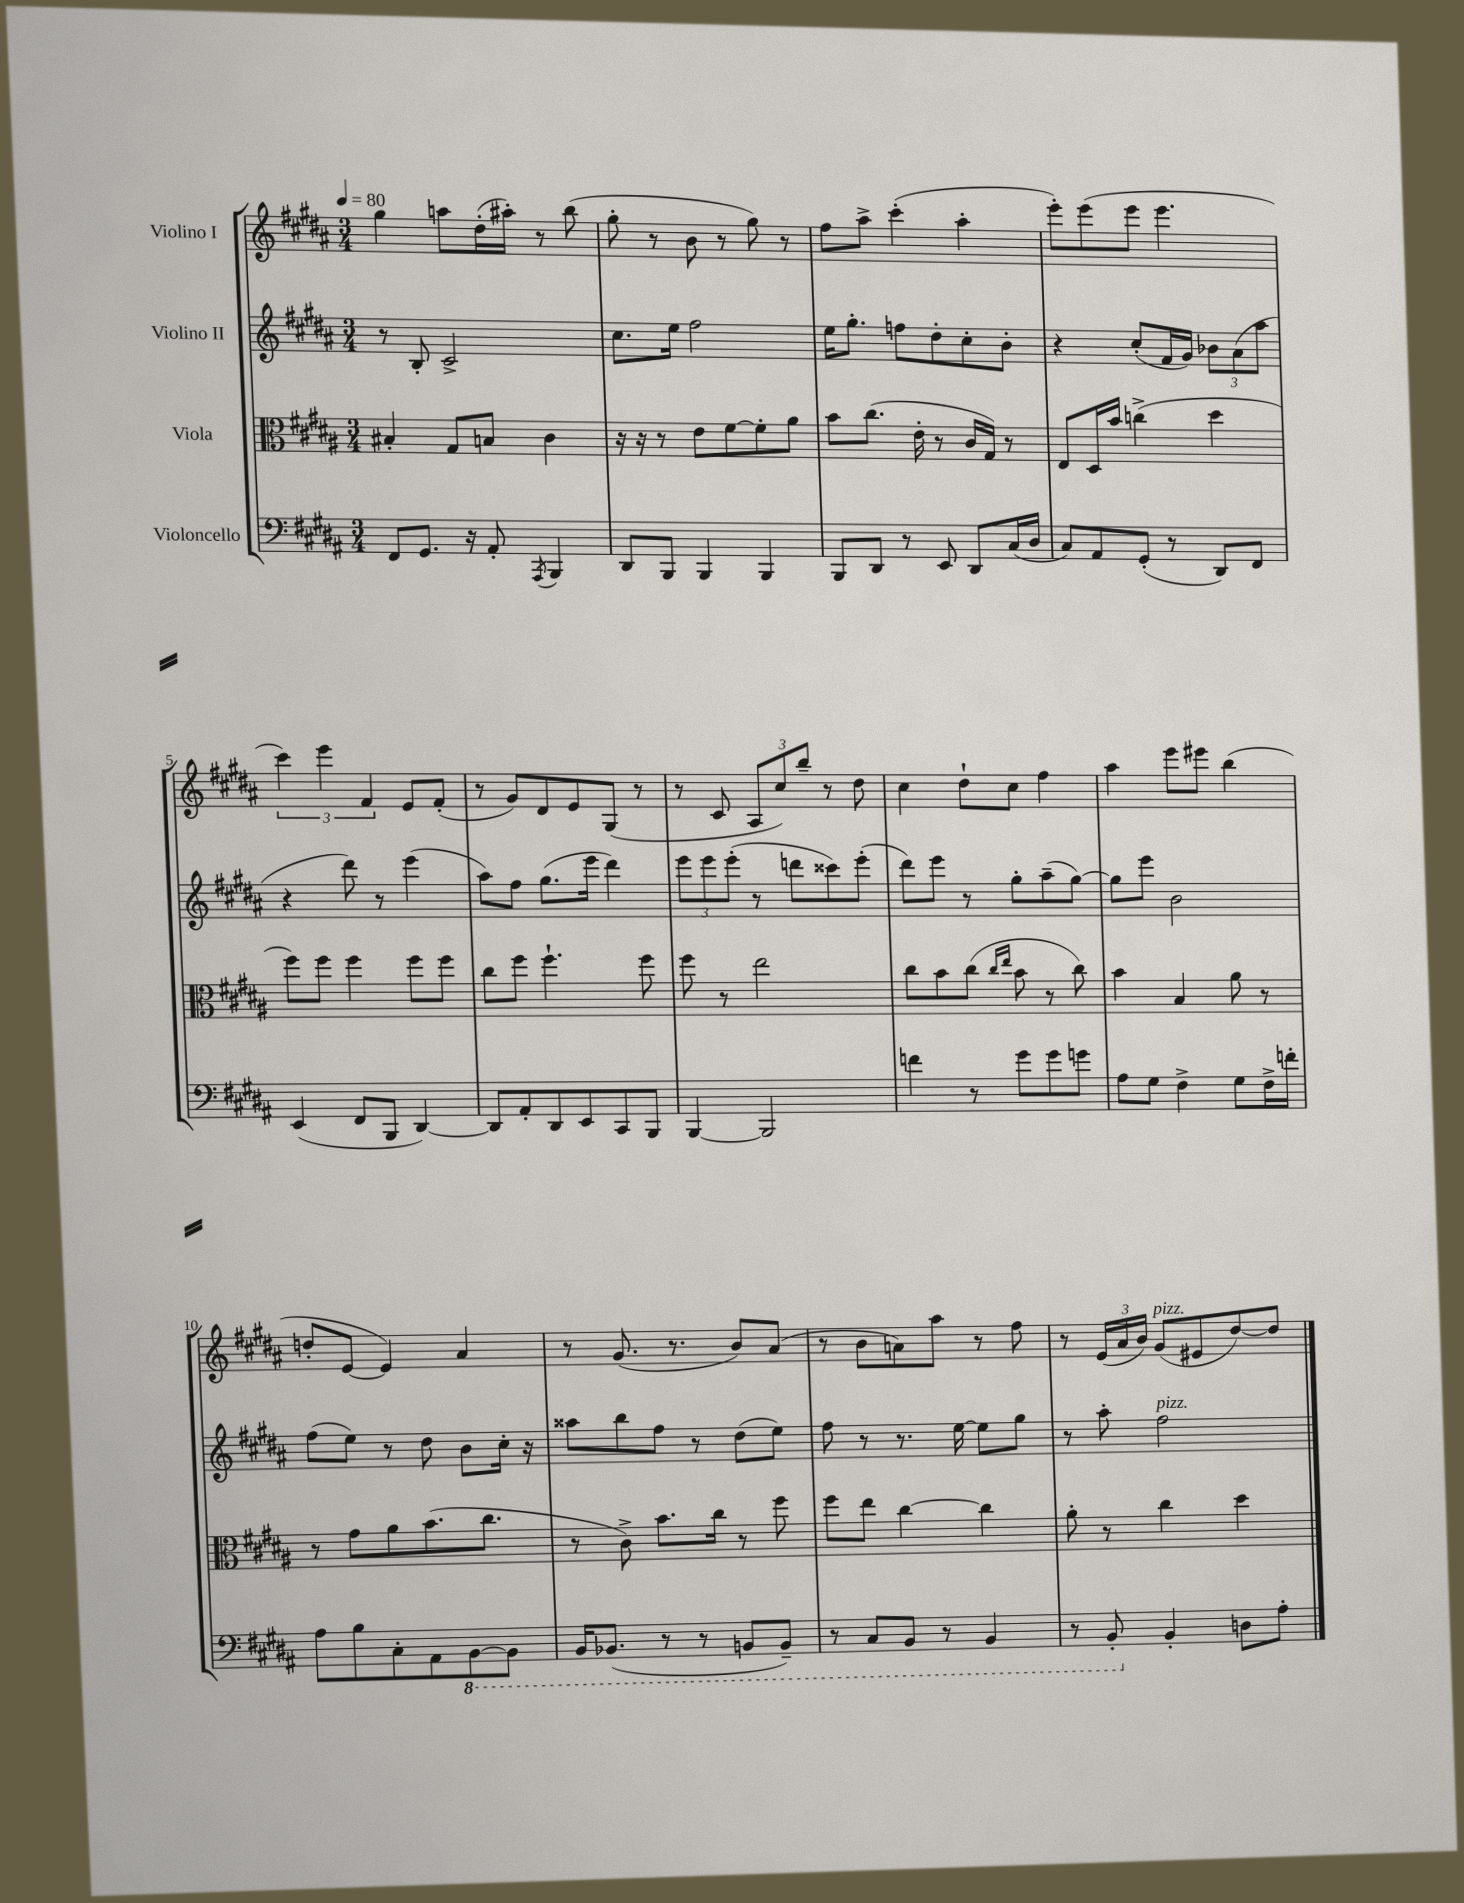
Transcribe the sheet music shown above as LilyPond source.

<<
\new StaffGroup <<
\new Staff = "s0" \with { instrumentName = "Violino I" } {
    \clef treble \key b \major \numericTimeSignature \time 3/4 \tempo 4 = 80
    gis''4 a''8 dis''16-.( ais''16-.) r8 b''8( |
    gis''8-. r8 b'8 r8 gis''8) r8 |
    fis''8 ais''8-> cis'''4-.( ais''4-. |
    e'''8-.) e'''8( e'''8 e'''4. |
    \tuplet 3/2 { cis'''4) e'''4 fis'4 } e'8 fis'8-.( |
    r8 gis'8) dis'8 e'8 gis8( r8 |
    r8 cis'8 \tuplet 3/2 { ais8 cis''8) b''8-- } r8 dis''8 |
    cis''4 dis''8-! cis''8 fis''4 |
    ais''4 e'''8 eis'''8 b''4( |
    d''8-. e'8~ e'4) ais'4 |
    r8 gis'8.( r8. b'8) ais'8( |
    r8 b'8 a'8) ais''8 r8 fis''8 |
    r8 \tuplet 3/2 { e'16( ais'16 b'16) } gis'8^\markup { \italic "pizz." }( eis'8 dis''8~) dis''8 \bar "|." |
}
\new Staff = "s1" \with { instrumentName = "Violino II" } {
    \clef treble \key b \major \numericTimeSignature \time 3/4
    r8 b8-. cis'2-> |
    cis''8. e''16 fis''2 |
    e''16 gis''8.-. f''8 dis''8-. cis''8-. b'8-. |
    r4 cis''8-.( fis'16 gis'16) \tuplet 3/2 { bes'8 ais'8( ais''8 } |
    r4 dis'''8) r8 e'''4( |
    ais''8) fis''8 gis''8.( e'''16 dis'''4) |
    \tuplet 3/2 { e'''8 e'''8 e'''8-.( } r8 d'''8 cisis'''8) e'''8-.( |
    dis'''8) e'''8 r8 gis''8-. ais''8--( gis''8~) |
    gis''8 e'''8 b'2 |
    fis''8( e''8) r8 dis''8 b'8 cis''16-. r16 |
    aisis''8 b''8 fis''8 r8 dis''8( e''8) |
    fis''8 r8 r8. e''16~ e''8 gis''8 |
    r8 ais''8-. fis''2^\markup { \italic "pizz." } \bar "|." |
}
\new Staff = "s2" \with { instrumentName = "Viola" } {
    \clef alto \key b \major \numericTimeSignature \time 3/4
    bis4-. gis8 b8 cis'4 |
    r16 r16 r8 e'8 fis'8~ fis'8-. ais'8 |
    b'8 cis''8.( e'16-. r8 cis'16 gis16) r8 |
    e8 dis16 b'16 c''4->( dis''4 |
    fis''8) fis''8 fis''4 fis''8 fis''8 |
    cis''8 fis''8 fis''4.-! fis''8 |
    fis''8 r8 e''2 |
    cis''8 b'8 cis''8( \grace { cis''16 e''16 } b'8 r8 cis''8) |
    b'4 b4 ais'8 r8 |
    r8 gis'8 ais'8 b'8.( cis''8. |
    r8 cis'8->) b'8. cis''16 r8 fis''8 |
    fis''8 e''8 cis''4~ cis''4 |
    ais'8-. r8 cis''4 dis''4 \bar "|." |
}
\new Staff = "s3" \with { instrumentName = "Violoncello" } {
    \clef bass \key b \major \numericTimeSignature \time 3/4
    fis,8 gis,8. r16 ais,8-. \acciaccatura { ais,,8 } b,,4 |
    dis,8 b,,8 b,,4 b,,4 |
    b,,8 dis,8 r8 e,8 dis,8 cis16( dis16 |
    cis8) ais,8 gis,8-.( r8 dis,8) fis,8 |
    e,4( fis,8 b,,8 dis,4~) |
    dis,8 ais,8-. dis,8 e,8 cis,8 b,,8 |
    b,,4~ b,,2 |
    f'4 r8 gis'8 gis'8 g'8 |
    ais8 gis8 fis4-> gis8 fis16-> f'16-. |
    ais8 b8 cis8-. ais,8 \ottava #-1 b,,8~ b,,8 |
    b,,16 bes,,8.( r8 r8 b,,8 b,,8--) |
    r8 cis,8 b,,8 r8 b,,4 |
    r8 b,,8-. \ottava #0 b,4-. d8 ais8-. \bar "|." |
}
>>
>>
